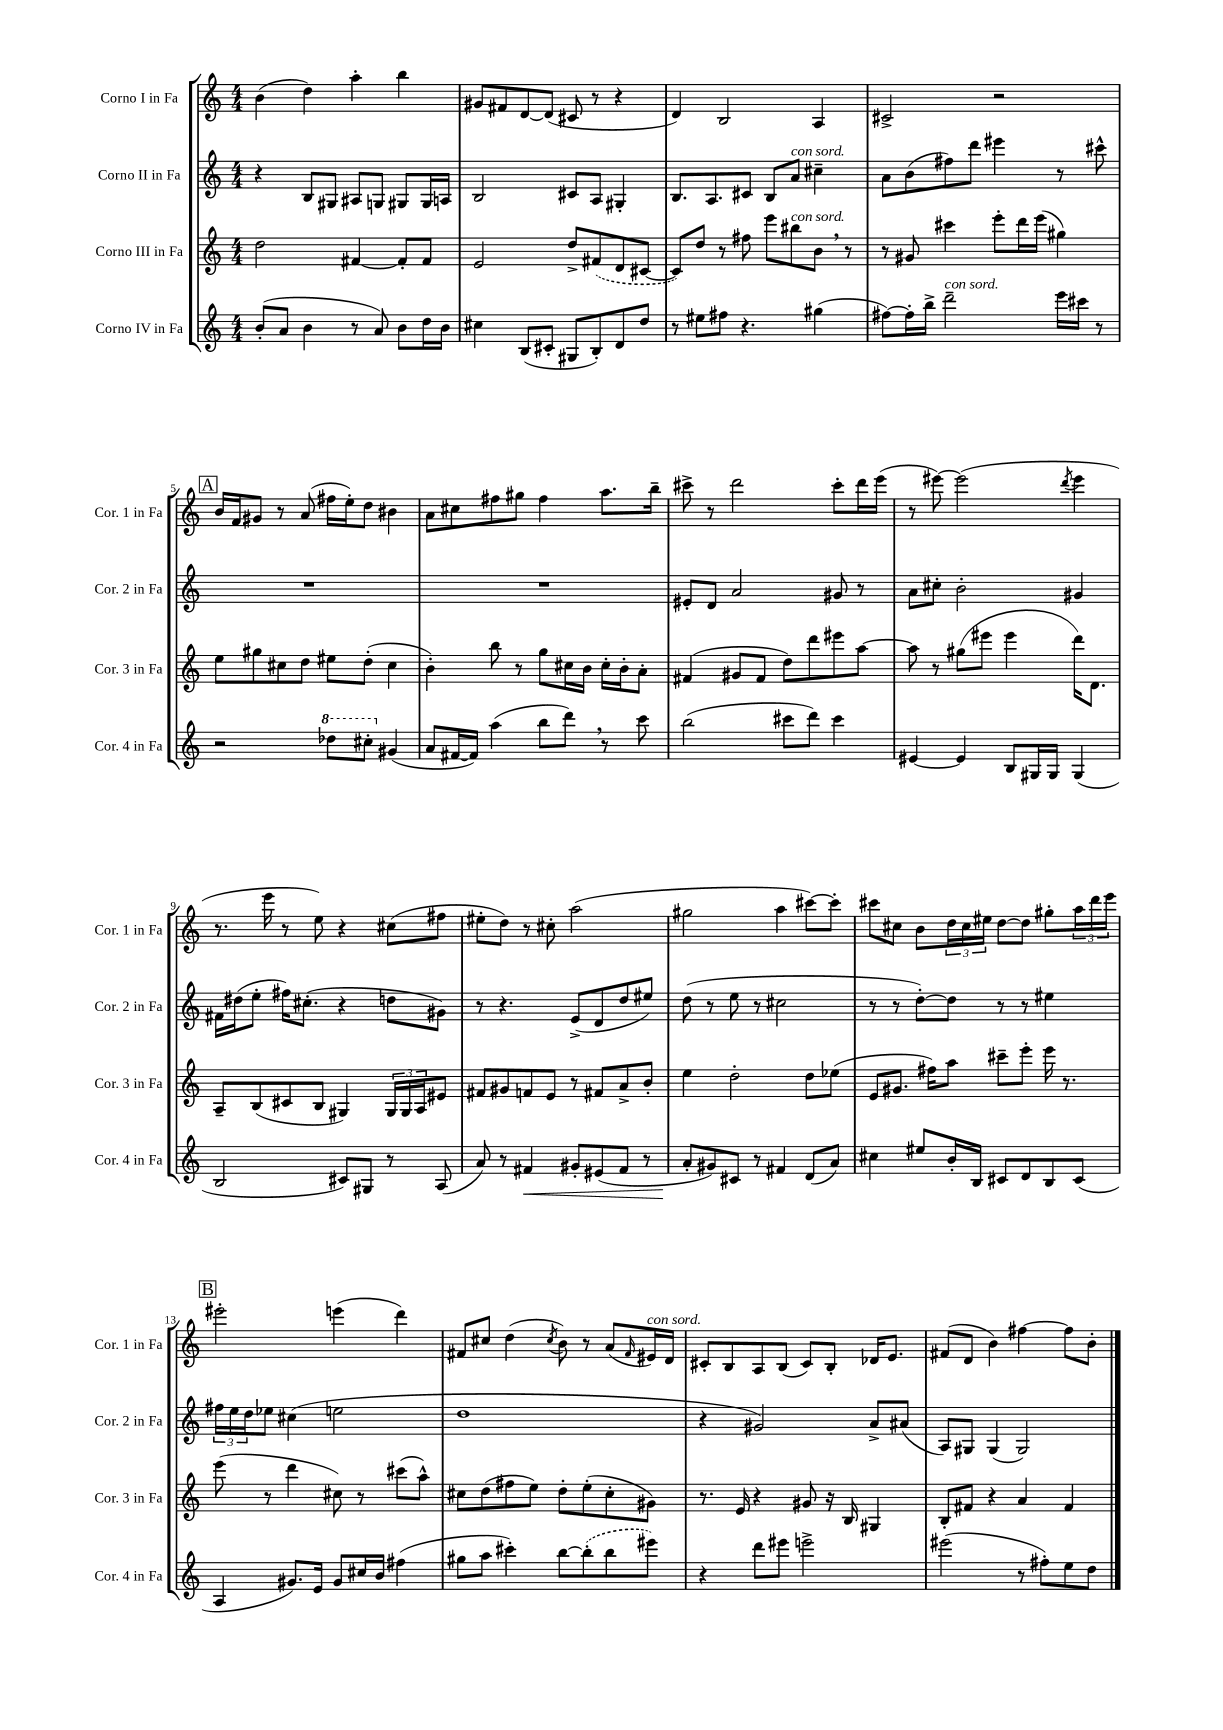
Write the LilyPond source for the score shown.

<<
\new StaffGroup <<
\new Staff = "s0" \with { instrumentName = "Corno I in Fa" shortInstrumentName = "Cor. 1 in Fa" } {
    \clef treble \key c \major \numericTimeSignature \time 4/4
    b'4( d''4) a''4-. b''4 |
    gis'8 fis'8 d'8~ d'8( cis'8 r8 r4 |
    d'4) b2 a4 |
    cis'2-> r2 |
    \mark \markup { \box "A" } b'16 f'16 gis'8 r8 a'8( fis''16 e''16-.) d''8 bis'4 |
    a'8 cis''8 fis''8 gis''8 fis''4 a''8. b''16-- |
    cis'''8-> r8 d'''2 cis'''8-. d'''16 e'''16( |
    r8 eis'''8~) eis'''2( \acciaccatura { d'''8 } eis'''4 |
    r8. e'''16 r8 e''8) r4 cis''8( fis''8 |
    eis''8-. d''8) r8 cis''8-. a''2( |
    gis''2 a''4 cis'''8~) cis'''8-. |
    cis'''8 cis''8 b'8 \tuplet 3/2 { d''16 cis''16 eis''16 } d''8~ d''8 gis''8-. \tuplet 3/2 { a''16 d'''16 e'''16 } |
    \mark \markup { \box "B" } eis'''2-. e'''4( d'''4) |
    fis'8 cis''8 d''4( \acciaccatura { cis''8 } b'8) r8 a'8( \grace { fis'16 } eis'16^\markup { \italic "con sord." }) d'16 |
    cis'8-. b8 a8 b8( cis'8) b8-. des'16 e'8. |
    fis'8( d'8 b'4) fis''4~ fis''8 b'8-. \bar "|." |
}
\new Staff = "s1" \with { instrumentName = "Corno II in Fa" shortInstrumentName = "Cor. 2 in Fa" } {
    \clef treble \key c \major \numericTimeSignature \time 4/4
    r4 b8 gis8 ais8 g8 gis8 gis16 a16 |
    b2 cis'8 a8 gis4-. |
    b8. a8. cis'8 b8 a'8^\markup { \italic "con sord." } cis''4-- |
    a'8 b'8( fis''8) d'''8 eis'''4 r8 cis'''8-^ |
    \mark \markup { \box "A" } R1 |
    R1 |
    eis'8-. d'8 a'2 gis'8 r8 |
    a'8 cis''8-. b'2-. gis'4 |
    fis'16 dis''16( e''8-. fis''16) cis''8.-.( r4 d''8 gis'8) |
    r8 r4. e'8->( d'8 d''8 eis''8) |
    d''8( r8 e''8 r8 cis''2 |
    r8 r8 d''8~-.) d''8 r8 r8 eis''4 |
    \mark \markup { \box "B" } \tuplet 3/2 { fis''16 e''16 d''16 } ees''8 cis''4( e''2 |
    d''1 |
    r4 gis'2) a'8-> ais'8( |
    a8) gis8 gis4( gis2) \bar "|." |
}
\new Staff = "s2" \with { instrumentName = "Corno III in Fa" shortInstrumentName = "Cor. 3 in Fa" } {
    \clef treble \key c \major \numericTimeSignature \time 4/4
    d''2 fis'4~ fis'8-. fis'8 |
    e'2 d''8-> \once \slurDashed fis'8( d'8 cis'8~ |
    cis'8) d''8 r8 fis''8 e'''8 bis''8^\markup { \italic "con sord." } b'8 \breathe r8 |
    r8 gis'8 cis'''4 e'''8-. d'''16 e'''16( gis''4) |
    \mark \markup { \box "A" } e''8 gis''8 cis''8 d''8 eis''8 d''8-.( cis''4 |
    b'4-.) b''8 r8 g''8 cis''16 b'16 cis''16-. b'16-. a'8-. |
    fis'4( gis'8 fis'8 d''8) d'''8 eis'''8 a''8~ |
    a''8 r8 gis''8( eis'''8 eis'''4 d'''16) d'8. |
    a8-- b8( cis'8 b8 gis4) \tuplet 3/2 { gis16 gis16 a16 } eis'8 |
    fis'8 gis'8 f'8 e'8 r8 fis'8 a'8-> b'8-. |
    e''4 d''2-. d''8 ees''8( |
    e'8 gis'8. fis''16) a''8 cis'''8-- e'''8-. e'''16 r8. |
    \mark \markup { \box "B" } e'''8( r8 d'''4 cis''8) r8 cis'''8( a''8-^) |
    cis''8 d''8( fis''8 e''8) d''8-. e''8-.( cis''8-. gis'8) |
    r8. e'16 r4 gis'8 r16 b16 gis4 |
    b8-. fis'8 r4 a'4 fis'4 \bar "|." |
}
\new Staff = "s3" \with { instrumentName = "Corno IV in Fa" shortInstrumentName = "Cor. 4 in Fa" } {
    \clef treble \key c \major \numericTimeSignature \time 4/4
    b'8-.( a'8 b'4 r8 a'8) b'8 d''16 b'16 |
    cis''4 b8( cis'8-. gis8 b8-.) d'8 d''8 |
    r8 eis''8 fis''8 r4. gis''4( |
    fis''8~) fis''16-. b''16-> d'''2--^\markup { \italic "con sord." } e'''16 cis'''16 r8 |
    \mark \markup { \box "A" } r2 \ottava #1 des'''8 cis'''8-. \ottava #0 gis'4( |
    a'8 fis'16~ fis'16) a''4( b''8 d'''8) \breathe r8 c'''8 |
    b''2( cis'''8 d'''8) cis'''4 |
    eis'4~ eis'4 b8 gis16 gis16 gis4( |
    b2 cis'8) gis8 r8 a8( |
    a'8) r8 fis'4\< gis'8-. eis'8( fis'8 r8 |
    a'8-.\! gis'8) cis'8 r8 fis'4 d'8( a'8) |
    cis''4 eis''8 b'16-. b16 cis'8 d'8 b8 cis'8( |
    \mark \markup { \box "B" } a4 gis'8.) e'16 gis'8 cis''16 b'16 fis''4( |
    gis''8 a''8 cis'''4-.) b''8~ \once \slurDashed b''8-.( b''8 eis'''8) |
    r4 d'''8 eis'''8 e'''2-> |
    eis'''2( r8 fis''8-.) e''8 d''8 \bar "|." |
}
>>
>>
